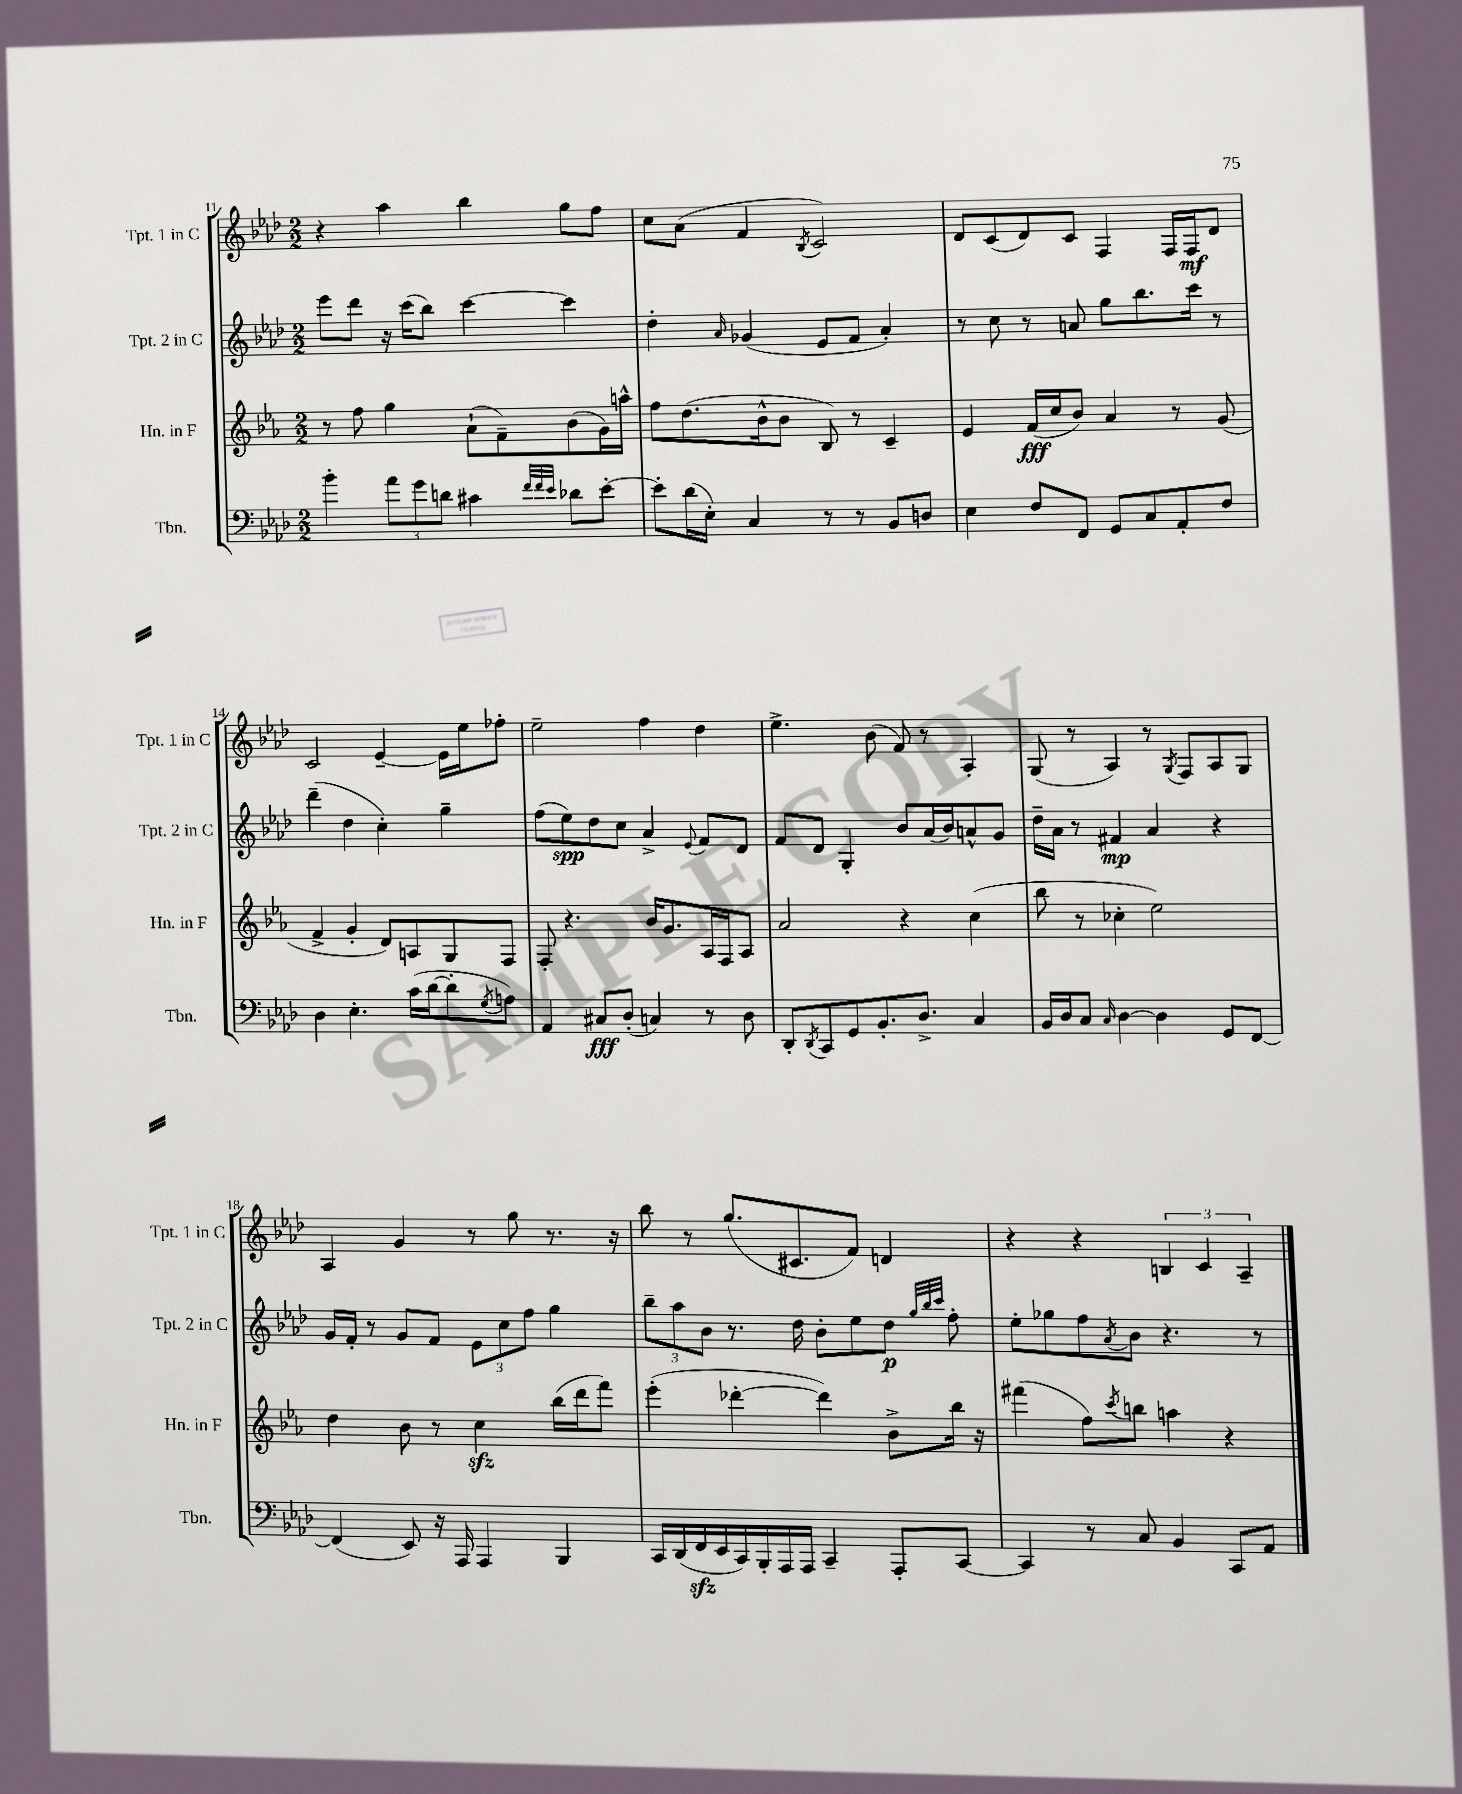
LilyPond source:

<<
\new StaffGroup <<
\new Staff = "s0" \with { instrumentName = "Tpt. 1 in C" shortInstrumentName = "Tpt. 1 in C" } {
    \clef treble \key aes \major \numericTimeSignature \time 2/2
    r4 aes''4 bes''4 g''8 f''8 |
    c''8 aes'8( f'4 \acciaccatura { bes8 } c'2) |
    des'8 c'8( des'8) c'8 f4 f16 f16\mf des'8 |
    c'2 ees'4~-- ees'16 ees''16 fes''8-. |
    ees''2-- f''4 des''4 |
    ees''4.-> bes'8( f'8) r8 aes4-. |
    g8( r8 aes4) r8 \acciaccatura { g8 } f8 aes8 g8 |
    aes4 g'4 r8 g''8 r8. r16 |
    bes''8 r8 g''8.( cis'8. f'8) d'4 |
    r4 r4 \tuplet 3/2 { b4 c'4 aes4-- } \bar "|." |
}
\new Staff = "s1" \with { instrumentName = "Tpt. 2 in C" shortInstrumentName = "Tpt. 2 in C" } {
    \clef treble \key aes \major \numericTimeSignature \time 2/2
    ees'''8 des'''8 r16 c'''16( bes''8) c'''4~ c'''4 |
    des''4-. \grace { aes'16 } ges'4( ees'8 f'8 aes'4-.) |
    r8 c''8 r8 a'8 g''8 bes''8. c'''16 r8 |
    des'''4--( des''4 c''4-.) g''4-- |
    f''8( ees''8\spp) des''8 c''8 aes'4-> \appoggiatura { ees'8 } f'8 des'8 |
    f'8 des'8 g4-. bes'8 aes'16( bes'16) a'8-^ g'8 |
    des''16-- aes'16 r8 fis'4\mp aes'4 r4 |
    g'16 f'16-. r8 g'8 f'8 \tuplet 3/2 { ees'8 c''8 f''8 } g''4 |
    \tuplet 3/2 { bes''8-- aes''8 bes'8 } r8. des''16 bes'8-. ees''8 des''8\p \grace { g''32 bes''32 c'''32 } f''8-. |
    ees''8-. ges''8 f''8 \acciaccatura { aes'8 } bes'8 r4. r8 \bar "|." |
}
\new Staff = "s2" \with { instrumentName = "Hn. in F" shortInstrumentName = "Hn. in F" } {
    \clef treble \key ees \major \numericTimeSignature \time 2/2
    r8 f''8 g''4 aes'8-!( f'8--) bes'8( g'16) a''16-^ |
    f''8 d''8.( bes'16-^ bes'8 bes8) r8 c'4-- |
    ees'4 f'16\fff( c''16 bes'8) aes'4 r8 g'8( |
    f'4-> g'4-. d'8) a8 g8 f8 |
    f8-. r4. bes'16 g'8. aes16 f16 aes8 |
    aes'2 r4 c''4( |
    bes''8 r8 ces''4-. ees''2) |
    d''4 bes'8 r8 c''4\sfz bes''16( d'''16 f'''8) |
    ees'''4-.( des'''4~-. des'''4) bes'8-> bes''16 r16 |
    fis'''4( f''8) \acciaccatura { c'''8 } b''8 a''4 r4 \bar "|." |
}
\new Staff = "s3" \with { instrumentName = "Tbn." shortInstrumentName = "Tbn." } {
    \clef bass \key aes \major \numericTimeSignature \time 2/2
    bes'4-. \tuplet 3/2 { aes'8 g'8 d'8 } cis'4 \grace { f'32 f'32 ees'32 } des'8 ees'8~-. |
    ees'8-. des'16( ees16-.) c4 r8 r8 bes,8 d8 |
    ees4 f8 f,8 g,8 c8 aes,8-. f8 |
    des4 ees4.-. c'16( des'16~ des'8-. \acciaccatura { g8 } a8) |
    aes,4 cis8\fff des8-.( c4) r8 des8 |
    des,8-. \acciaccatura { des,8 } c,8 g,8 bes,8.-. des8.-> c4 |
    bes,16 des16 c8 \grace { c16 } des4~ des4 g,8 f,8~ |
    f,4( ees,8) r16 aes,,16 aes,,4 bes,,4 |
    c,16 des,16( f,16\sfz ees,16 c,16) bes,,16-. aes,,16 aes,,16 c,4-- aes,,8-. c,8~ |
    c,4 r8 c8 bes,4 c,8 aes,8 \bar "|." |
}
>>
>>
\layout { \context { \Score currentBarNumber = #11 } }
